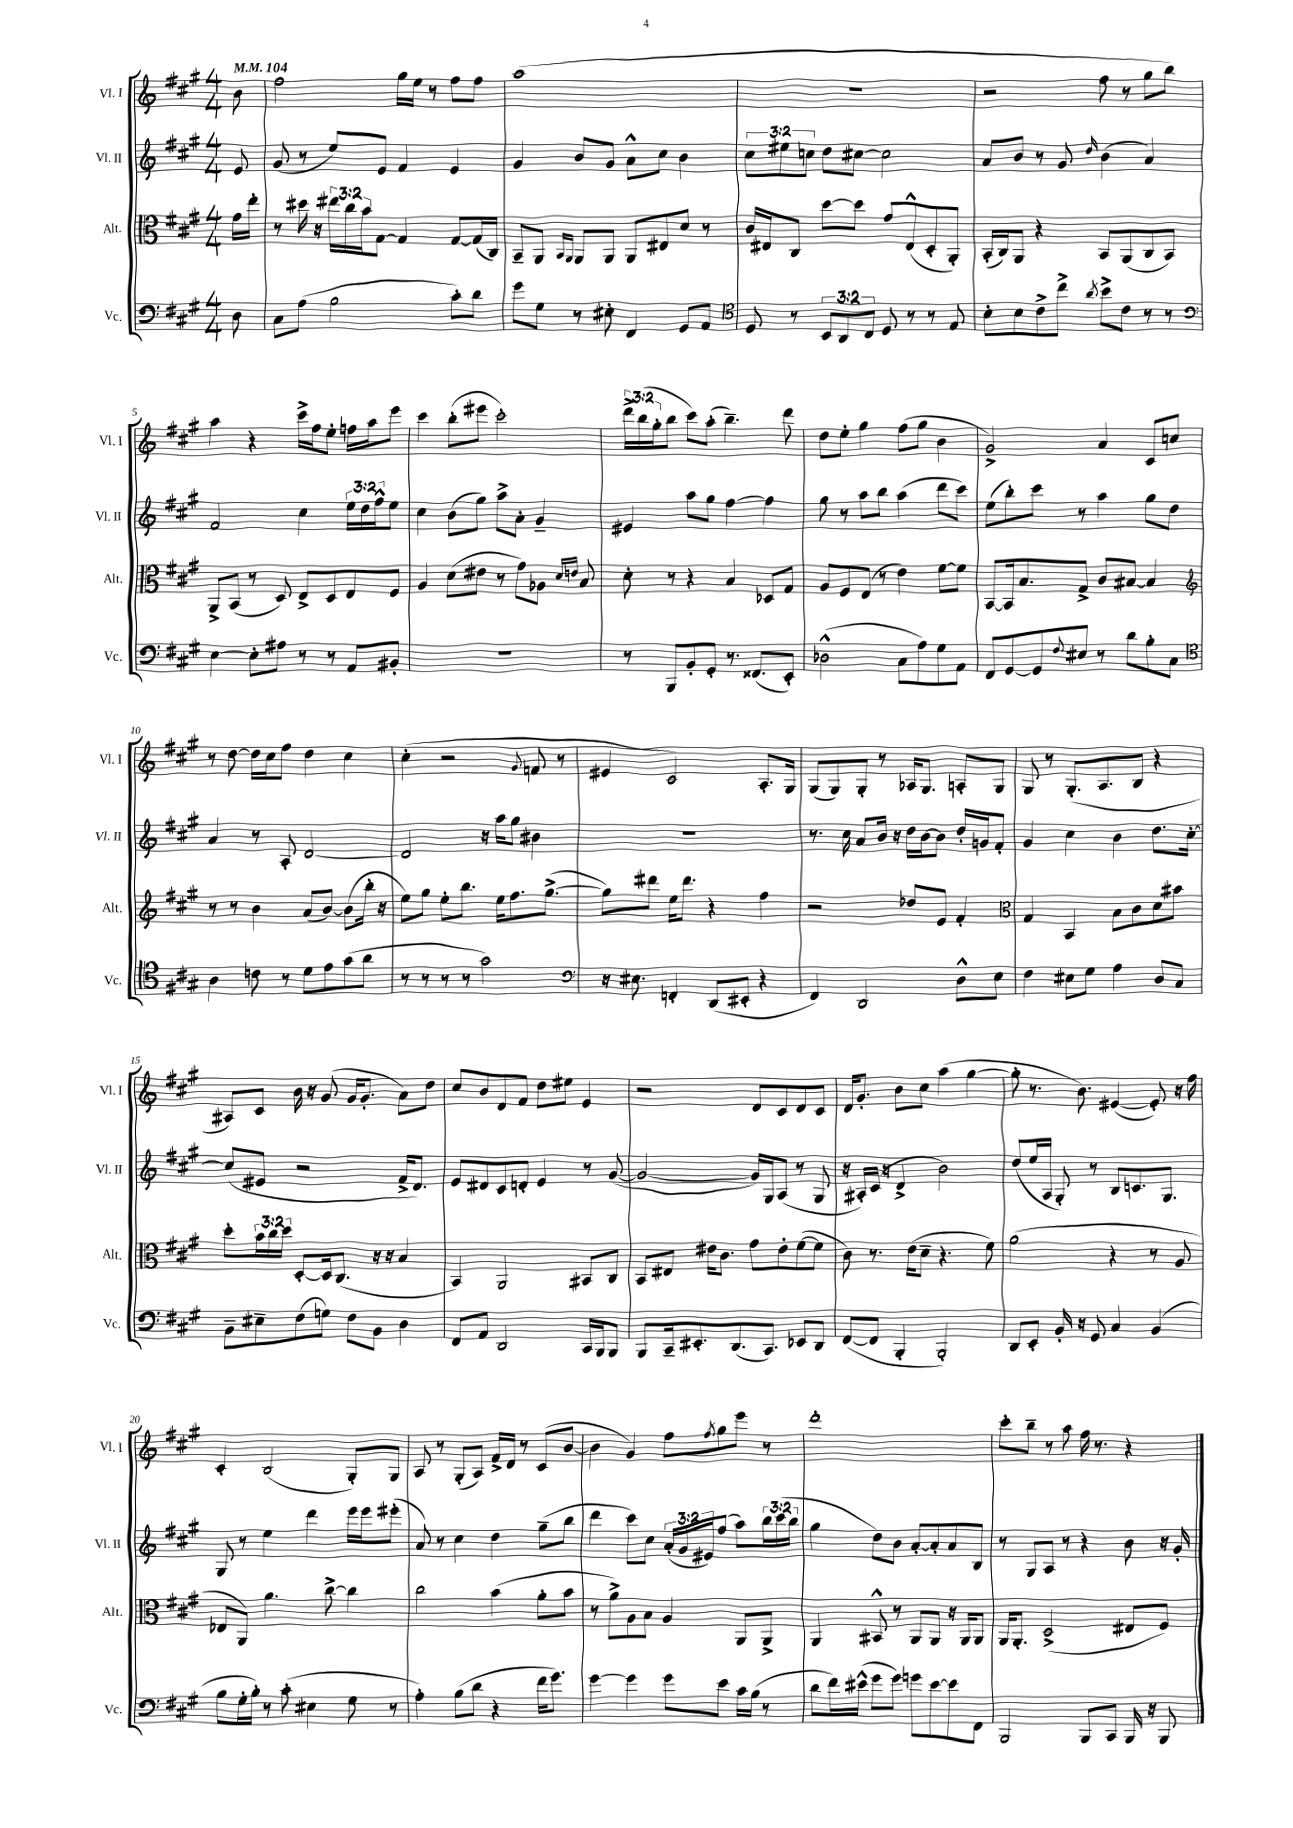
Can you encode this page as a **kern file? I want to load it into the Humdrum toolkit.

**kern	**kern	**kern	**kern
*part4	*part3	*part2	*part1
*staff4	*staff3	*staff2	*staff1
*I"Vc.	*I"Alt.	*I"Vl. II	*I"Vl. I
*I'Vc.	*I'Alt.	*I'Vl. II	*I'Vl. I
*clefF4	*clefC3	*clefG2	*clefG2
*k[f#c#g#]	*k[f#c#g#]	*k[f#c#g#]	*k[f#c#g#]
*M4/4	*M4/4	*M4/4	*M4/4
*MM104	*MM104	*MM104	*MM104
=	=	=	=
8D\	16g#\LL	8e/	8b\
.	16ee'\JJ	.	.
=1	=1	=1	=1
8C#\L	8r	(8g#/	2ff#\
(8A\J	16dd#X\	8r	.
.	16r	.	.
2B\	24ee#X\LL	8ee/L)	.
.	24cc#\	.	.
.	24b\J	.	.
.	[8G#\J	8e/J	.
.	4G#/]	4f#/	16gg#\LL
.	.	.	16ee\JJ
.	.	.	8r
8c#'\L)	[8G#/L	4e/	8ff#\L
8d\J	(16G#/L]	.	8ff#\J
.	16C#/JJ)	.	.
=2	=2	=2	=2
8g#\L	8BB~/L	4g#/	(1aa
8G#\J	8AA/J	.	.
.	16qqBB/LL	.	.
.	16qqAA/JJ	.	.
8r	8AA/L	8b/L	.
8E#X'\	8AA/J	8g#/J	.
4FF#/	8AA/L	8a^^\L	.
.	8E#X/	8cc#\J	.
8GG#/L	8d/J	4b\	.
8AA/J	8r	.	.
=3	=3	=3	=3
*clefC4	*	*	*
8D/	16c#/LL	12cc#\L	1r
.	16E#X/J	.	.
.	.	12ee#X\	.
8r	8C#/J	.	.
.	.	12ccn\J	.
12BB/L	[8dd\L	8dd\L	.
12AA/	.	.	.
.	8dd\J]	[8cc#X\J	.
12C#/J	.	.	.
8D/	8g#/L	2cc#\]	.
8r	(8E#^^/	.	.
8r	8D'/	.	.
8E/	8AA'/J)	.	.
=4	=4	=4	=4
8B'\L	(16BB'/LL	8a/L	2r
.	16C#/J)	.	.
8B\	8AA/J	8b/J	.
8c#^\	4r	8r	.
8cc#^\J	.	8g#/	.
8qa/	.	16qqdd/	.
8b^\L	8BB/L	(4b\	8ff#\
8c#\J	(8AA/	.	8r
8r	8C#/	4a/)	8gg#\L
8r	8BB/J)	.	8bb\J)
!!LO:LB:g=z
=5	=5	=5	=5
*clefF4	*	*	*
[4E\	8AA^/L	2f#/	4aa\
.	(8BB/J	.	.
8E'\L]	8r	.	4r
8A#X\J	8D/)	.	.
8r	8E^/L	4cc#\	16ccc#^\LL
.	.	.	16ff#\J
8r	8D/	.	8ee'\J
8AA/L	8E/	24ee\LL	16ffn\LL
.	.	24dd\	.
.	.	.	16aa\J
.	.	24ff#^^\J	.
8BB#X'/J	8F#/J	8ee\J	8eee\J
=6	=6	=6	=6
1r	4A/	4cc#\	4ccc#\
.	(8d\L	(8b\L	(8bb'\L
.	8e#X\J	8gg#\J)	8eee#X\J
.	8r	8aa^\L	2ccc#'\)
.	8g#\L)	8a'\J	.
.	8A-X\J	4g#~/	.
.	16qqd/LL	.	.
.	16qqen/JJ	.	.
.	8B/	.	.
=7	=7	=7	=7
8r	8d'\	4e#X/	24ddd^\LL
.	.	.	(24bb\
.	.	.	24gg#'\J
8BBB/L	8r	.	8bb\J
8BB'/	4r	8aa\L	8ccc#\L)
8GG#'/J	.	8gg#\J	(8aa'\J
8.r	4B/	[4ff#\	4.bb~\)
(8.FF##X/L	.	.	.
.	8D-X/L	4ff#\]	.
8EE'/J)	8G#/J	.	8ddd\
=8	=8	=8	=8
(2D-X^^\	8A/L	8gg#\	8dd\L
.	8F#/	8r	8ee'\J
.	(8E/J	8aa\L	4gg#\
.	8r	8bb\J	.
8C#\L	4e\)	(4aa\	(8ff#\L
8A\)	.	.	8gg#\J
8G#\	[8f#\L	8ddd\L	4b\
8AA\J	8f#\J]	8ccc#\J)	.
=9	=9	=9	=9
8FF#/L	[8BB/L	(8ee\L	2g#^/)
[8GG#/	16BB/k]	8bb'\)	.
.	8.B/	.	.
8GG#/]	.	8ccc#\J	.
8qqF#/	.	.	.
8E#X/J	8G#^/J	8r	.
8r	8c#/L	4aa\	4a/
8d\L	[8B#X/J	.	.
8B'\	4B#/]	8gg#\L	8c#/L
8C#\J	.	8dd\J	8ccn/J
!!LO:LB:g=z
=10	=10	=10	=10
*clefC4	*clefG2	*	*
4A\	8r	4a/	8r
.	8r	.	[8dd\
8cn\	4b\	8r	16dd\LL]
.	.	.	16cc#\J
8r	.	8A'/	8ff#\J
8d\L	(8a/L	[2d/	4dd\
8e\	[8b/J)	.	.
(8g#\	(8b\L]	.	4cc#\
8a\J	16bb'\Jk	.	.
.	16r	.	.
=11	=11	=11	=11
8r	8ee\L)	2d/]	(4cc#'\
8r	8gg#\J	.	.
8r	8ee'\L	.	2r
8r	8.bb\J	.	.
2g#\)	.	16r	.
.	16ee\KL	16aa\KL	.
.	8.ff#\	8gg#\J	.
.	.	.	8qqg#/
.	.	4b#X\	8fn/
.	([8.gg#^\J	.	.
.	.	.	8r
=12	=12	=12	=12
*clefF4	*	*	*
16r	8gg#\L])	1r	4e#X/
8.E#X\	.	.	.
.	8ddd#X\J	.	.
4FFn'/	16ee\KL	.	2c#/)
.	8.ddd#\J	.	.
(8DD/L	4r	.	.
8EE#X'/J	.	.	.
4r	4ff#\	.	8.A'/L
.	.	.	16G#/Jk
=13	=13	=13	=13
4FF#/)	2r	8.r	(8G#/L
.	.	.	8G#/)
.	.	16cc#\	.
2DD/	.	8a/L	8G#'/J
.	.	16b/Jk	8r
.	.	16r	.
.	8dd-X/L	16dd\LL	16A-X/KL
.	.	[16b\J	8.G#/J
.	8e/J	8b\J]	.
8D^^\L	4f#'/	16dd'/LL	8An'/L
.	.	16gn/J	.
8E\J	.	8f#'/J	8G#/J
=14	=14	=14	=14
*	*clefC3	*	*
4F#\	4G#/	4g#/	8G#/
.	.	.	8r
8E#X\L	4BB/	4cc#\	(8.G#'/L
8G#\J	.	.	.
.	.	.	8.A/
4A\	8B\L	4b\	.
.	8c#\	.	8B/J
8D/L	8d\	8.dd\L	4r
8C#/J	8b#X\J	.	.
.	.	[16cc#'\Jk	.
!!LO:LB:g=z
=15	=15	=15	=15
8BB~\L	8dd'\L	(8cc#/L]	8A#X/L)
8E#X~\	24b\L	8e#X/J	8c#/J
.	24cc#\	.	.
.	24dd\JJ	.	.
(8F#\	[8D'/L	2r	16b\
.	.	.	16r
8Gn\J)	16D/k]	.	(8g#/
.	(8.C#/J	.	.
8F#\L	.	.	16g#/KL
.	.	.	8.g#'/J
8BB\J	16r	.	.
.	16r	.	.
4D\	4B/	16f#^/KL	8a\L)
.	.	8.d/J)	.
.	.	.	8dd\J
=16	=16	=16	=16
8FF#/L	4BB/)	8e/L	8cc#/L
8AA/J	.	8d#X/	8b/
2DD/	2AA/	8c#/	8d/
.	.	8dn'/J	8f#/J
.	.	4e/	8dd\L
.	.	.	8ee#X\J
16CC#/LL	8BB#X/L	8r	4e/
16BBB/J	.	.	.
8BBB/J	8C#/J	([8g#/	.
=17	=17	=17	=17
8BBB/L	8BB/L	2g#/_	2r
16CC#~/k	8E#X/J	.	.
8.EE#X'/	.	.	.
.	16e#X\KL	.	.
.	8.c#\J	.	.
(8.DD/	.	.	.
.	8g#\L	16g#/LL])	8d/L
8.CC#/J)	.	16G#/J	.
.	8e#'\	(8A/J	8c#/
8EE-X/L	([8f#\	8r	8d/
8DD/J	8f#\J]	8G#/	8c#/J
=18	=18	=18	=18
([8FF#/L	8c#\)	16r	16d/KL
.	.	16A#X'/LL)	8.g#'/J
8FF#/J]	8.r	(16c#/JJ	.
.	.	16r	.
4BBB'/	.	4d^/	8b\L
.	(16e\KL	.	.
.	8d~\J	.	8cc#\J
2BBB'/)	4.r	2b\)	(4aa\
.	.	.	[4gg#\
.	8f#\)	.	.
=19	=19	=19	=19
8DD/L	(2a\	(8dd/L	8gg#'\]
8EE'/J	.	16ee/L	8.r
.	.	16A/JJ	.
16BB'/	.	8G#'/)	.
16r	.	.	8.b\)
8GG#/	.	8r	.
4C#/	4r	8B/L	([4e#X/
.	.	8.cn/	.
(4BB/	8r	.	8e#'/])
.	.	8.G#/J	.
.	8A/	.	16r
.	.	.	16ff#\
!!LO:LB:g=z
=20	=20	=20	=20
8B\L	8E-X/L	8G#/	4c#'/
16G#'\L	8AA/J)	8r	.
16B'\JJ)	.	.	.
8r	4.a\	4ee\	(2B/
(8c#'\	.	.	.
4E#X\	.	4ddd\	.
.	[8cc#^\	.	.
8G#\	4cc#\]	16eee\LL	8G#'/L)
.	.	16eee\J	.
8r	.	(8eee#X'\J	8G#/J
=21	=21	=21	=21
4A'\)	2cc#\	8a/)	8A/
.	.	8r	8r
(8B\L	.	4cc#\	(8G#'/L
8d\J	.	.	8A/J)
4r	(4b\	4dd\	16f#^/LL
.	.	.	16d/JJ
.	.	.	8r
16f#\KL	8a'\L	(8gg#~\L	(8c#/L
8.g#\J)	.	.	.
.	8b\J	8bb\J	[8b/J
=22	=22	=22	=22
[4g#\	8r	4ddd\	4b\]
.	8a^\L)	.	.
4g#\]	8A\	8ccc#\L)	4g#/)
.	8B\J	8cc#\J	.
8g#\L	4A/	(24a'/LL	8ff#\L
.	.	24g#/	.
.	.	24e#X/J)	.
.	.	.	8qff#/
8e\J	.	(8ff#/J	8gg#\
16c#\LL	8AA/L	8aa\L)	8eee\J
(16B\JJ	.	.	.
8r	8AA^/J	24bb\L	8r
.	.	(24ccc#\	.
.	.	24bb\JJ	.
=23	=23	=23	=23
8d\L	4AA/	4gg#\	1ddd'
16f#\L)	.	.	.
(16e#X^^\JJ	.	.	.
8g#\L	8BB#X^^/	8dd\L)	.
8g#\J)	8r	8b\J	.
8gn\L	8AA/L	[8a'/L	.
[8e#\	8AA/J	8a'/]	.
8e#\]	16r	8a/	.
.	16AA/KL	.	.
8FF#\J	8AA/J	8B/J	.
=24	=24	=24	=24
2BBB/	16AA/KL	8r	8ccc#'\L
.	8.AA'/J	.	.
.	.	8G#/L	8bb~\J
.	(2D^/	8A/J	8r
.	.	8r	8aa\
8BBB/L	.	4r	16ff#\
.	.	.	8.r
8CC#/J	.	.	.
16BBB/	8E#X/L	8b\	4r
16r	.	.	.
8BBB/	8F#/J)	16r	.
.	.	16g#'/	.
==	==	==	==
*-	*-	*-	*-
